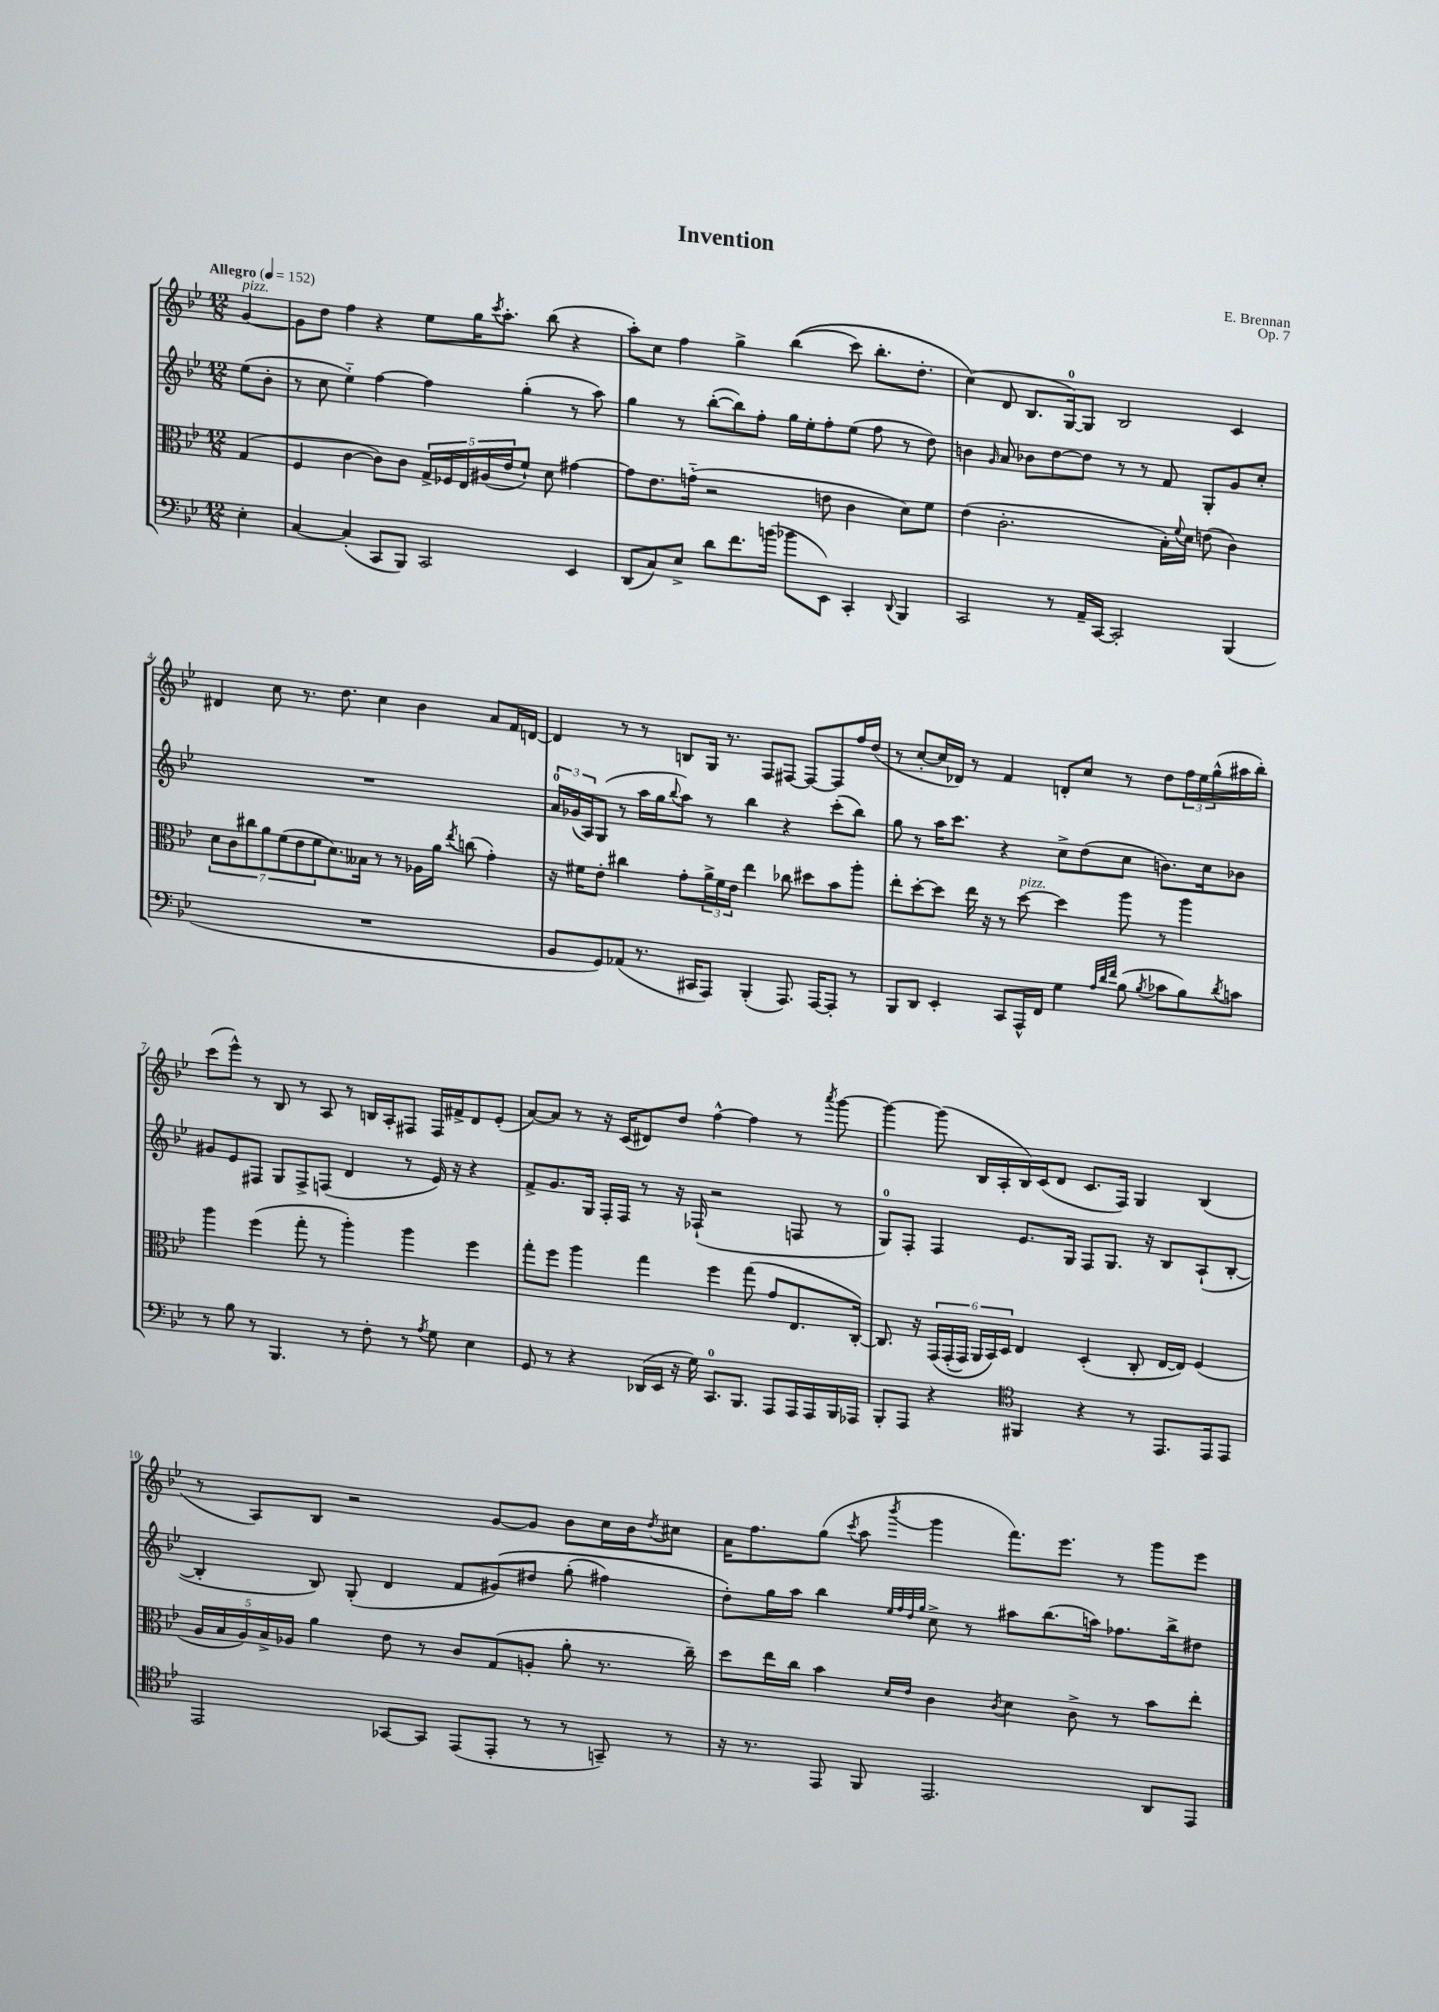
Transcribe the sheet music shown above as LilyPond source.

\header { title = "Invention" composer = "E. Brennan" opus = "Op. 7" }
<<
\new StaffGroup <<
\new Staff = "s0" {
    \clef treble \key bes \major \numericTimeSignature \time 12/8 \partial 4 \tempo "Allegro" 4 = 152
    g'4~^\markup { \italic "pizz." } |
    g'8 d''8 f''4 r4 ees''8 g''16 \acciaccatura { c'''8 } a''8.-. bes''8( r4 |
    a''8-.) c''8 f''4 g''4-> bes''4(\( c'''8) bes''8.-. d''8.-. |
    c''4(\) d'8 bes8. g16-0~) g8 bes2 c'4 |
    dis'4 c''8 r8. d''8. c''4 bes'4 a'8 f'16 d'16~ |
    d'4 r8 r8 b8 g16 r8. f8 fis8~ fis8~ fis8 f''16 d''16( |
    r8 c''8~-. c''16 des'16) r8 f'4 d'8-. c''8 r8 d''8 \tuplet 3/2 { f''16 ees''16 g''16-^( } ais''16 bes''16-.) |
    c'''8( ees'''8-^) r8 bes8 r8 a8 r8 b16 a16-. fis8 fis16 fis'16-> d'8 ees'8-.( |
    a'8~) a'8 r8 r16 c'16( dis'8) d''8 f''4~-^ f''4 r8 \acciaccatura { a'''8 } g'''8~ |
    g'''4~ g'''8( bes16 a16-. bes16) c'16( d'8 c'8. f16) g4 bes4( |
    r8 a8) bes8 r2 g'8~ g'8 bes'8 c''16 bes'16 \acciaccatura { d''8 } cis''8 |
    a'16 f''8. g''8( \acciaccatura { c'''8 } a''8 \acciaccatura { bes'''8 } g'''4 f'''8.) ees'''8. r8 g'''8 ees'''8 \bar "|." |
}
\new Staff = "s1" {
    \clef treble \key bes \major \numericTimeSignature \time 12/8 \partial 4
    ees''8( bes'8-. |
    r8 c''8 ees''4-_) f''4~ f''4 g''4-.( r8 a''8) |
    g''4 r8 bes''8~-.( bes''8) f''8-. g''16 ees''16-. f''8-. ees''8( f''8 r8 d''8) |
    b'4 \grace { g'16 } a'8 bes'8 d''8~ d''8 r8 r8 f'8 g8-. g'8 c''8-. |
    R1. |
    \tuplet 3/2 { a'16-0 ges'16( a16) } g8( r8 a''16 g''16 \appoggiatura { bes''8 } a''8) r8 bes''4 r4 c'''8-.( bes''8) |
    g''8 r8 a''16 c'''8. r4 c''8-> d''8( c''8 b'8.) c''16 bes'8 |
    gis'8 ees'8 fis8 g8 fis8-> f8( d'4 r8 ees'16) r16 r4 |
    f'8-> g'8. g16 f16-. f16 r8 r16 fes16-!( r2 f8 r8 |
    g8-0) f8-. f4 ees'8. g16 f8 g8. r16 bes8 a8-!( bes8~-. |
    bes4-. bes8) g8-.( d'4 f'8 gis'8)\( dis''8 g''8-.( fis''4) |
    d''8-.\) g''16 a''16 bes''4 \grace { ees''32 f''32 d''32 g''32 } c''8-> r8 ais''8 bes''8.( a''16) fes''8. bes''16-> dis''8 \bar "|." |
}
\new Staff = "s2" {
    \clef alto \key bes \major \numericTimeSignature \time 12/8 \partial 4
    g4( |
    f4 c'4~ c'8) c'8 \tuplet 5/4 { g16-> fes16 ees16 ais16( ees'16 } f'8-!) d'8 gis'4~ |
    gis'8 ees'8. g'16-_( r2 e'8 c'4 d'8) f'8 |
    ees'4( c'2.-. bes16-.) \appoggiatura { f'8 } d'16 e'8( c'4) |
    \tuplet 7/4 { d'8 c'8 cis''8 a'8 f'8( ees'8 f'8 } d'8.) beses16 r8 r8 aes16 a'16 \acciaccatura { ees''8 } c''8( g'4-.) |
    r16 fis'16 ees'8-. cis''4 g'8-. \tuplet 3/2 { a'16-> fis'16 ees'16 } ees''4 ces''8 dis''8 bes'8 a''8-. |
    ees''8-. d''8~-. d''8 ees''16 r16 r8 d''8~^\markup { \italic "pizz." } d''4 a''8 r8 a''4 |
    a''4 f''4( g''8-. r8 a''4-.) a''4 f''4 |
    g''8-. f''8 a''4 g''4 f''4 g''8( g'8 ees8. c16~-.) |
    c8. r16 \tuplet 6/4 { g,16\( g,16-.( g,16) a,16 bes,16\) d16 } ees4 d4-.( c8-. ees16~ ees16) f4( |
    \tuplet 5/4 { a16 bes16 a16) bes16-> aes16 } a'4 ees'8 r8 c'8 g8( a8-. a'8-. r8. c''16--) |
    d''8 ees''16 c''16 bes'4 \grace { d'16 ees'16 } c'4 \acciaccatura { c'8 } d'4 c'8-> r8 bes'8 ees''8-. \bar "|." |
}
\new Staff = "s3" {
    \clef bass \key bes \major \numericTimeSignature \time 12/8 \partial 4
    ees4-. |
    c4~ c4-.( c,8 bes,,8) c,2 ees,4 |
    d,8( c8) ees8-> d'8 f'8. b'16( bes'8 ees,8) c,4-. \appoggiatura { d,8 } bes,,4 |
    c,2 r8 a,16-- c,16~ c,2-. bes,,4( |
    R1. |
    bes,8 g,8) aes,8( r8. cis,16 a,,8) bes,,4-.( a,,8.) a,,16~ a,,8-. r8 |
    bes,,8 d,8 ees,4-. c,8 a,,16-^ f,16 g4 \grace { a32 d'32 f'32 } bes8( \acciaccatura { bes8 } ces'8 bes8) \acciaccatura { d'8 } c'8 |
    r8 bes8 r8 bes,,4. r8 f8-. r8 \acciaccatura { a8 } g8 ees4 |
    g,8 r8 r4 des,16( ees,16 r16 g16) c,8.-0 bes,,8. a,,8 a,,16 a,,16 bes,,16 aes,,16 |
    bes,,8-. a,,8 r4 \clef tenor fis,4 r4 r8 ees,8. ees,16 ees,8 |
    ees,2 ges,8~ ges,8 ees,8( ees,8-. r8 r8 g,8--) r8 |
    r16 r8. ees,8 f,8 ees,2. a,8 ees,8 \bar "|." |
}
>>
>>
